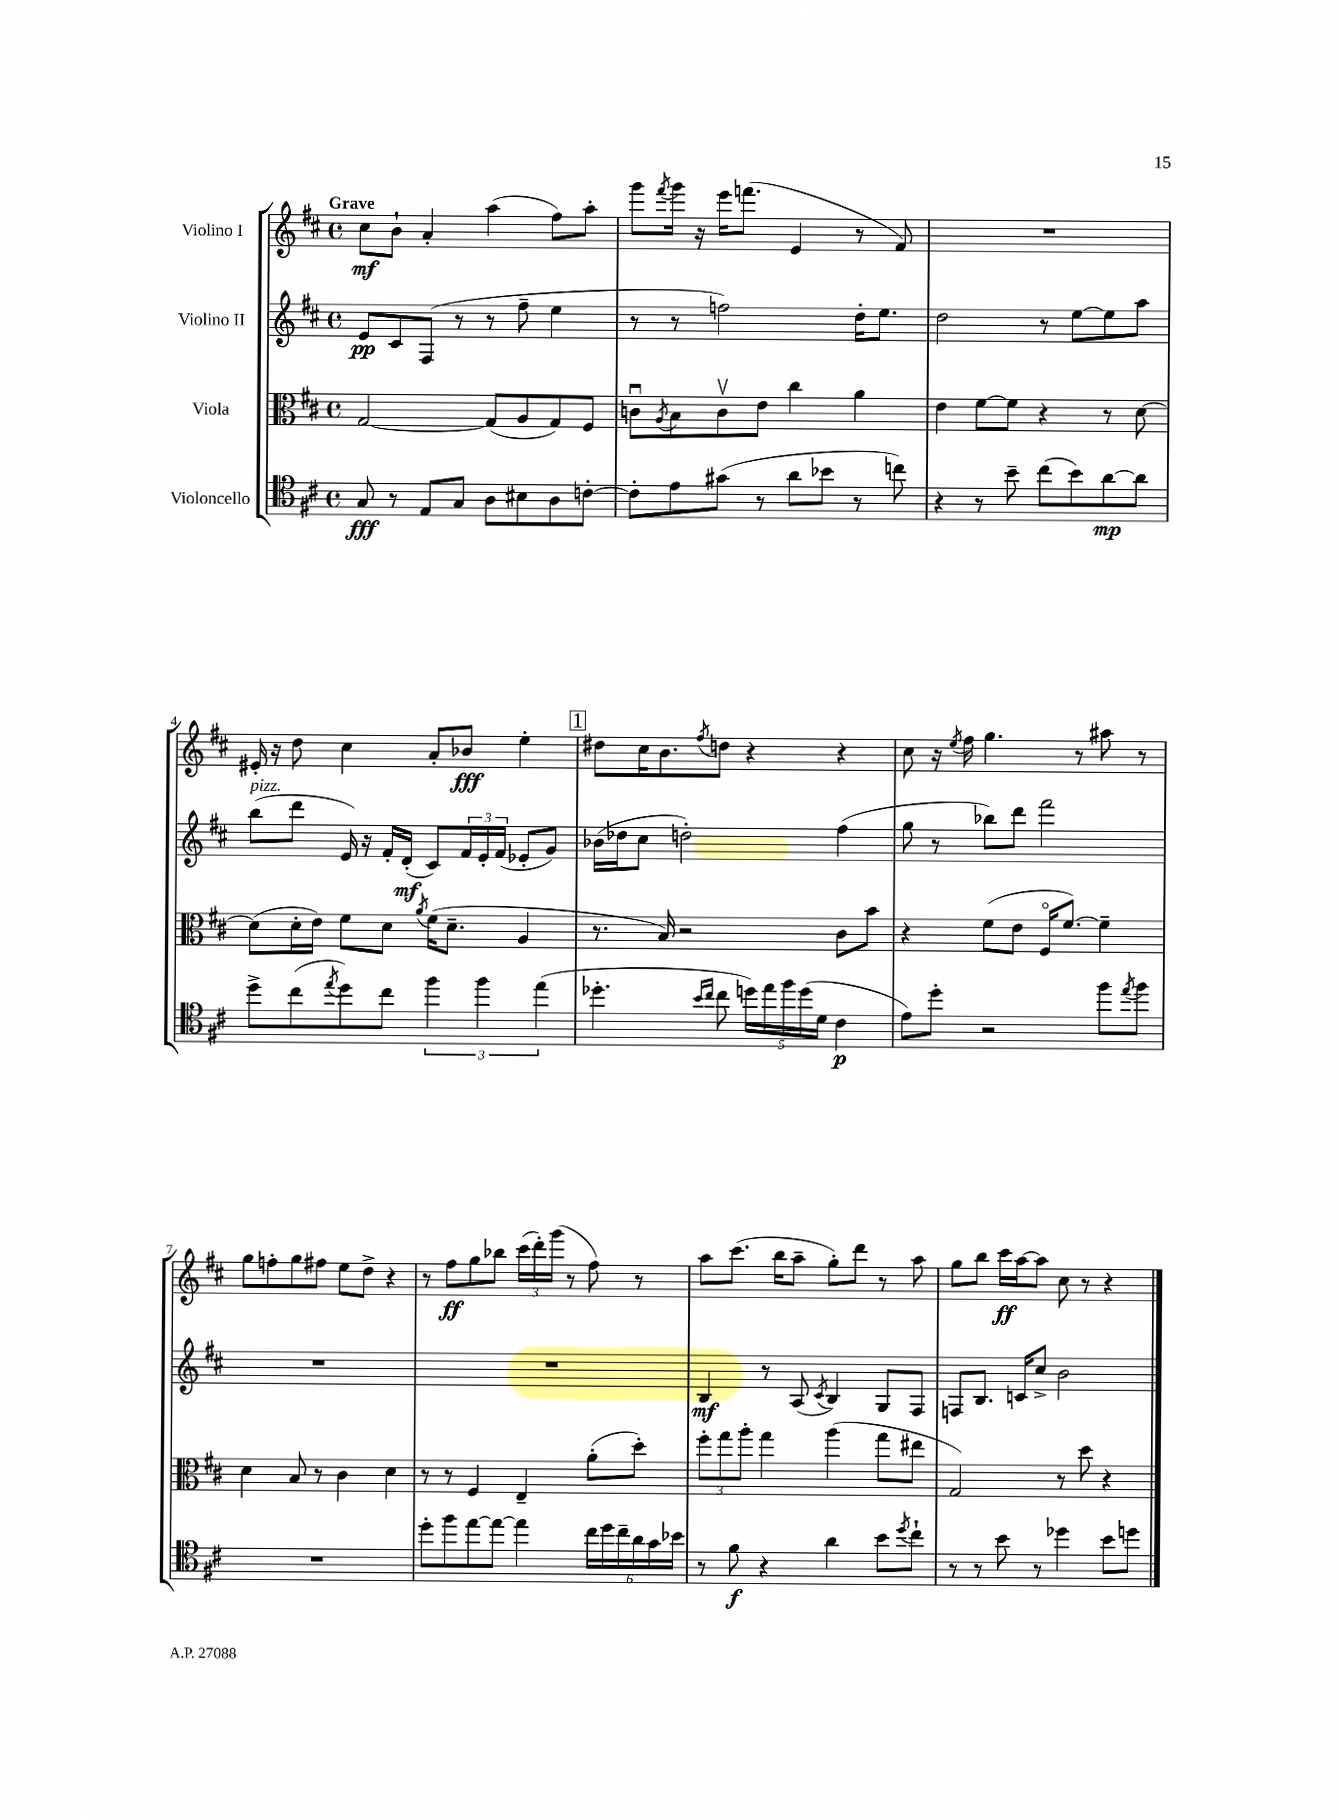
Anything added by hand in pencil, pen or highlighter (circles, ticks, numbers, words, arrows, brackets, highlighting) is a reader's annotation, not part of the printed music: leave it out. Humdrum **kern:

**kern	**kern	**kern	**kern
*staff4	*staff3	*staff2	*staff1
*clefC4	*clefC3	*clefG2	*clefG2
*k[f#c#]	*k[f#c#]	*k[f#c#]	*k[f#c#]
*M4/4	*M4/4	*M4/4	*M4/4
*met(c)	*met(c)	*met(c)	*met(c)
8G	[2G	8e	8cc#
8r	.	8c#	8b`
8E	.	(8F#	4a'
8G	.	8r	.
8A	(8G]	8r	(4aa
8B#	8A	8ff#~	.
8A	8G)	4ee	8ff#)
[8c'	8F#	.	8aa'
=	=	=	=
8c']	8cu	8r	8ggg
.	8qA	.	8qfff#
8e	8B	8r	16ggg
.	.	.	16r
(8g#	8cv	2ff)	16eee
.	.	.	(8.fff
8r	8e	.	.
8a	4cc#	.	4e
8b-	.	.	.
8r	4a	16dd'	8r
.	.	8.ee	.
8cc)	.	.	8f#)
=	=	=	=
4r	4e	2dd	1r
8r	[8f#	.	.
8b~	8f#]	.	.
(8cc#	4r	8r	.
8b)	.	[8ee	.
[8a	8r	8ee]	.
8a]	[8d	8aa	.
=	=	=	=
8dd^	(8d]	(8bb	16e#'
.	.	.	16r
(8cc#	16d'	8ddd	8dd
.	16e)	.	.
8qee	.	.	.
8dd)	8f#	16e)	4cc#
.	.	16r	.
8cc#	8d	16f#'	.
.	.	(16d'	.
.	8qa	.	.
6ff#	(16f#	8c#)	8a'
.	8.d~	.	.
.	.	24f#	8b-
6ff#	.	24e'	.
.	.	(24f#	.
.	4A	8e-'	4ee'
(6ee	.	.	.
.	.	8g)	.
=	=	=	=
4.dd-'	8.r	(16b-	8dd#
.	.	16dd-	.
.	.	8cc#	16cc#
.	16B)	.	8.b
.	2r	2dd')	.
16qqb	.	.	.
16qqcc#	.	.	8qff#
8cc#	.	.	8dd
20dd)	.	.	4r
20ee	.	.	.
20ff#	.	.	.
(20dd	.	.	.
20d	.	.	.
4c#	8c#	(4ff#	4r
.	8b	.	.
=	=	=	=
8e)	4r	8gg	8cc#
8dd'	.	8r	16r
.	.	.	8qee
.	.	.	16ff#
2r	(8f#	8bb-)	4.gg
.	8e	8ddd	.
.	16F#o	2fff#	.
.	[8.f#)	.	.
.	.	.	8r
8ff#	4f#~]	.	8aa#
8qee	.	.	.
8ff#	.	.	8r
=	=	=	=
1r	4d	1r	8gg
.	.	.	8ff'
.	8B	.	8gg
.	8r	.	8ff#
.	4c#	.	8ee
.	.	.	8dd^
.	4d	.	4r
=	=	=	=
8dd'	8r	1r	8r
8ff#	8r	.	8ff#
[8ee	4F#	.	8gg
8ee_	.	.	8bb-
4ee]	4E~	.	(24ccc#
.	.	.	24ddd')
.	.	.	(24ggg
.	.	.	8r
24cc#	(8a'	.	8ff#)
24dd	.	.	.
24cc#~	.	.	.
24a	8dd')	.	8r
24g	.	.	.
24b-	.	.	.
=	=	=	=
8r	12ff#'	4B	8aa
.	12gg	.	.
8f#	.	.	(8.ccc#
.	12aa'	.	.
4r	4gg	8r	.
.	.	.	16bb
.	.	(8A	8aa~
.	.	8qc#	.
4a	(4aa	4B)	8gg')
.	.	.	8ddd
8b	8gg	8G	8r
8qdd	.	.	.
8cc#`	8ee#	8F#	8aa
=	=	=	=
8r	2G)	8F	8gg
8r	.	8.B	8bb
8b	.	.	16ccc#
.	.	16c	[16aa
8r	.	8cc#^	8aa]
4dd-	8r	2b	8cc#
.	8dd	.	8r
8b	4r	.	4r
8dd	.	.	.
==	==	==	==
*-	*-	*-	*-
